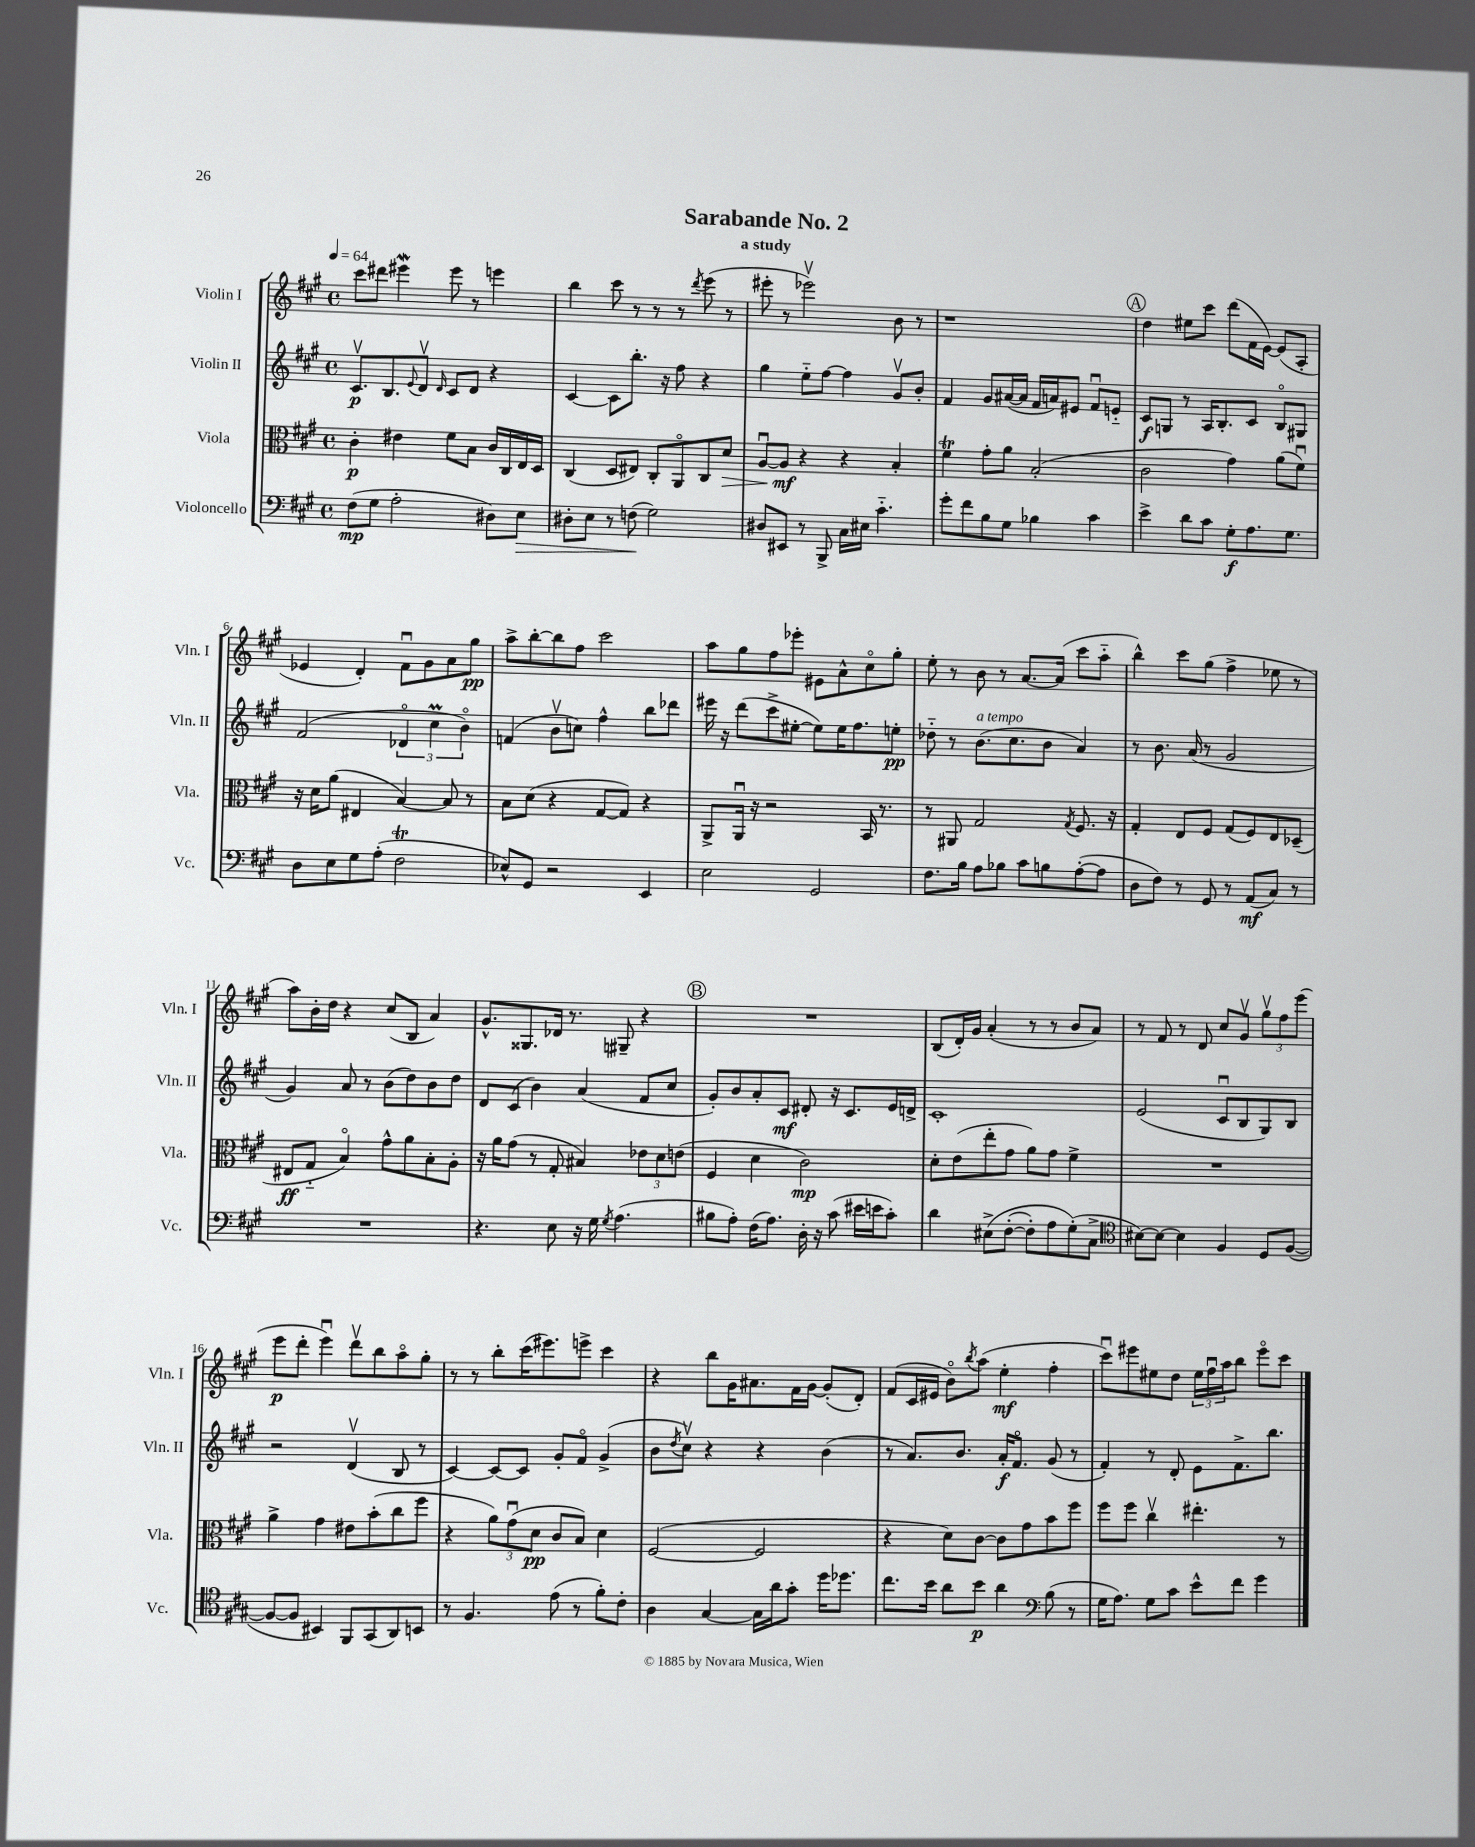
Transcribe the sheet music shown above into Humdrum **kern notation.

**kern	**kern	**kern	**kern
*staff4	*staff3	*staff2	*staff1
*clefF4	*clefC3	*clefG2	*clefG2
*k[f#c#g#]	*k[f#c#g#]	*k[f#c#g#]	*k[f#c#g#]
*M4/4	*M4/4	*M4/4	*M4/4
*met(c)	*met(c)	*met(c)	*met(c)
*MM64	*MM64	*MM64	*MM64
(8F#	4c#'	8.c#v	8ccc#
8G#	.	.	8ddd#
.	.	8.B	.
2A'	4e#	.	4eee#
.	.	8qqe	.
.	.	8dv	.
.	.	16qqd	.
.	8f#	8c#	8eee#
.	8B	8d	8r
8D#)	16c#	4r	4eee
.	16C#	.	.
8E	16E	.	.
.	16D	.	.
=	=	=	=
8D#'	(4C#	[4c#	4bb
8E	.	.	.
8r	8D	8c#]	8ccc#
(8F	8E#)	8.bb'	8r
2G#)	8C#'	.	8r
.	.	16r	.
.	8AAo	8ff#	8r
.	.	.	8qddd
.	8C#	4r	(8eee
.	8d	.	8r
=	=	=	=
8D#	[8Au	4gg#	8eee#'
8EE#	8A]	.	8r
8r	4r	8ee'~	2eee-v)
8BBB^	.	[8ff#	.
16C#	4r	4ff#]	.
16E#	.	.	.
4.c#'~	.	.	.
.	4B'	8g#v	8b
.	.	8b'	8r
=	=	=	=
8g#'	4f#	4f#	1r
8f#	.	.	.
8B	8g#'	8g#	.
8G#	8a	([16a#	.
.	.	16a#]	.
4B-	(2B'	16f#	.
.	.	16a)	.
.	.	8e#	.
4c#	.	8f#u	.
.	.	8e'~	.
=	=	=	=
4e^	2c#	8c#	4dd
.	.	8G	.
8d	.	8r	8ee#
8c#	.	16A	8ccc#
.	.	8.B'	.
8G#'	4g#)	.	(8ddd
8.A	.	8c#	16f#
.	.	.	[16e)
.	(8a	8Bo	(8e]
8.G#	.	.	.
.	8f#u)	8G#	8A'
=	=	=	=
8D	16r	(2f#	4e-
.	16d	.	.
8E	(8a	.	.
8G#	4E#	.	4d')
(8A'	.	.	.
2F#	[4B)	6d-o	8f#u
.	.	.	8g#
.	.	6cc#	.
.	8B]	.	8a
.	.	6bo)	.
.	8r	.	8gg#
=	=	=	=
8E-^^)	8B	(4f	8aa^
8GG#	(8d	.	[8bb'
2r	4r	8bv	8bb]
.	.	8cc)	8ff#
.	[8G#	4ff#^^	2ccc#
.	8G#])	.	.
4EE	4r	8bb	.
.	.	8ddd-	.
=	=	=	=
2E	8AA^	16eee#	8aa
.	.	16r	.
.	16AAu	(8ddd	8gg#
.	16r	.	.
.	2r	8ccc#^	8ff#
.	.	[8ee#'	8eee-'
2GG#	.	8ee#])	8e#
.	.	16ee#	8a^^
.	.	8.ff#	.
.	16BB	.	8cc#o
.	8.r	.	.
.	.	8ee'	8gg#'
=	=	=	=
8.F#	8r	8dd-'~	8ee'
.	8AA#	8r	8r
16B	.	.	.
8A	2G#	(8.b	8b
8B-	.	.	8r
.	.	8.cc#	.
8c#	.	.	[8.a
8B	.	8b	.
.	.	.	(16a]
.	8qG#	.	.
([8A'	8.F#	4a)	8ccc#
8A]	.	.	8aa'~
.	16r	.	.
=	=	=	=
8D	4G#'	8r	4bb^^)
8F#)	.	8.b	.
8r	8E	.	8ccc#
.	.	(16a	.
8GG#	8F#	8r	(8gg#
8r	(8G#	2g#	4ff#^
(8AA	8F#)	.	.
8C#)	8E	.	8ee-
8r	(8D-~	.	8r
=	=	=	=
1r	8E#	4g#)	8aa)
.	8G#'~	.	16b'
.	.	.	16dd
.	4Bo)	8a	4r
.	.	8r	.
.	8g#^^	(8b	(8cc#
.	8a	8dd)	8B
.	8B'	8b	4a)
.	8A'	8dd	.
=	=	=	=
4.r	16r	8d	8.g#^^
.	16a	.	.
.	(8g#	(8c#	.
.	.	.	8.G##
.	8r	4b)	.
8E	8G#'	.	16d-
.	.	.	8.r
16r	4B#)	(4a	.
16G#	.	.	.
8qG#	.	.	.
(4.A	.	.	8G#~
.	12e-	8f#	4r
.	12d	.	.
.	.	8cc#	.
.	(12e	.	.
=	=	=	=
8B#	4F#	8g#')	1r
8A')	.	8b	.
(16F#	4d	8a'	.
8.A)	.	.	.
.	.	8c#	.
16D'	2c#)	8d#'	.
16r	.	.	.
(8c#	.	16r	.
.	.	8.c#	.
16e#	.	.	.
16e	.	.	.
8c#')	.	16e	.
.	.	16d^	.
=	=	=	=
4d	8d'	1c#'	(8B
.	(8e	.	16d')
.	.	.	16g#
&(8E#^	8ee'	.	(4a'
([8F#'	8g#	.	.
8F#'])	8a)	.	8r
8A	8g#	.	8r
(8G#'&)	4f#^	.	8b
8C#^	.	.	8a)
=	=	=	=
*clefC4	*	*	*
[8B#)	1r	(2e	8r
8B#_	.	.	8f#
4B#]	.	.	8r
.	.	.	8d
4F#	.	8c#u	8cc#
.	.	8B	8g#v
8D	.	8G#)	12gg#v
.	.	.	12ff#
([8F#	.	8B	.
.	.	.	(12eee
=	=	=	=
8F#_	4a^	2r	8eee
8F#]	.	.	8ddd'
4BB#)	4g#	.	4eeeu)
8FF#	8e#	(4dv	8dddv
(8GG#	(8b'	.	8bb
8AA)	8cc#	8B	8aao
8BB	8ff#	8r	8gg#'
=	=	=	=
8r	4r	[4c#)	8r
4.F#	.	.	8r
.	12a)	8c#_	8bb'
.	(12g#u	.	.
.	.	8c#]	(16ccc#
.	12d	.	.
.	.	.	8.eee#)
(8e	8c#	8g#'	.
8r	8B)	8f#o	8eee^
8f#')	4d	(4g#^	4ccc#
8c#'	.	.	.
=	=	=	=
4A	([2F#	8b	4r
.	.	8qdd	.
.	.	8cc#v)	.
[4G#	.	4r	8bb
.	.	.	16g#
.	.	.	8.a#
16G#]	2F#]	4r	.
16a	.	.	.
8g#'	.	.	16f#
.	.	.	[16g#
16dd	.	(4b	(8g#']
8.dd-	.	.	.
.	.	.	8d')
=	=	=	=
8.cc#	4r	8r	(8f#
.	.	8.a)	16c#
16b	.	.	16e#
8a	8d)	.	8bo)
.	.	8.b	.
.	.	.	8qbb
8b	[8c#	.	(8aa
4a	8c#]	16a'	4ee'
.	.	8.f#o	.
.	8g#	.	.
*clefF4	*	*	*
(8B	8b	(8g#	4ff#'
8r	8ff#	8r	.
=	=	=	=
16G#	8ff#	4f#')	8ccc#u)
8.A)	.	.	.
.	8ff#	.	8eee#
8G#	4cc#v	8r	8ee#
8c#	.	8d'	8dd
8e^^	4.ee#'	8e	24ee#
.	.	.	24ff#u
.	.	.	24aa
8f#	.	8.f#^	8bb
4g#	.	.	8eee#o
.	.	8.bb	.
.	8r	.	8ccc#
==	==	==	==
*-	*-	*-	*-
